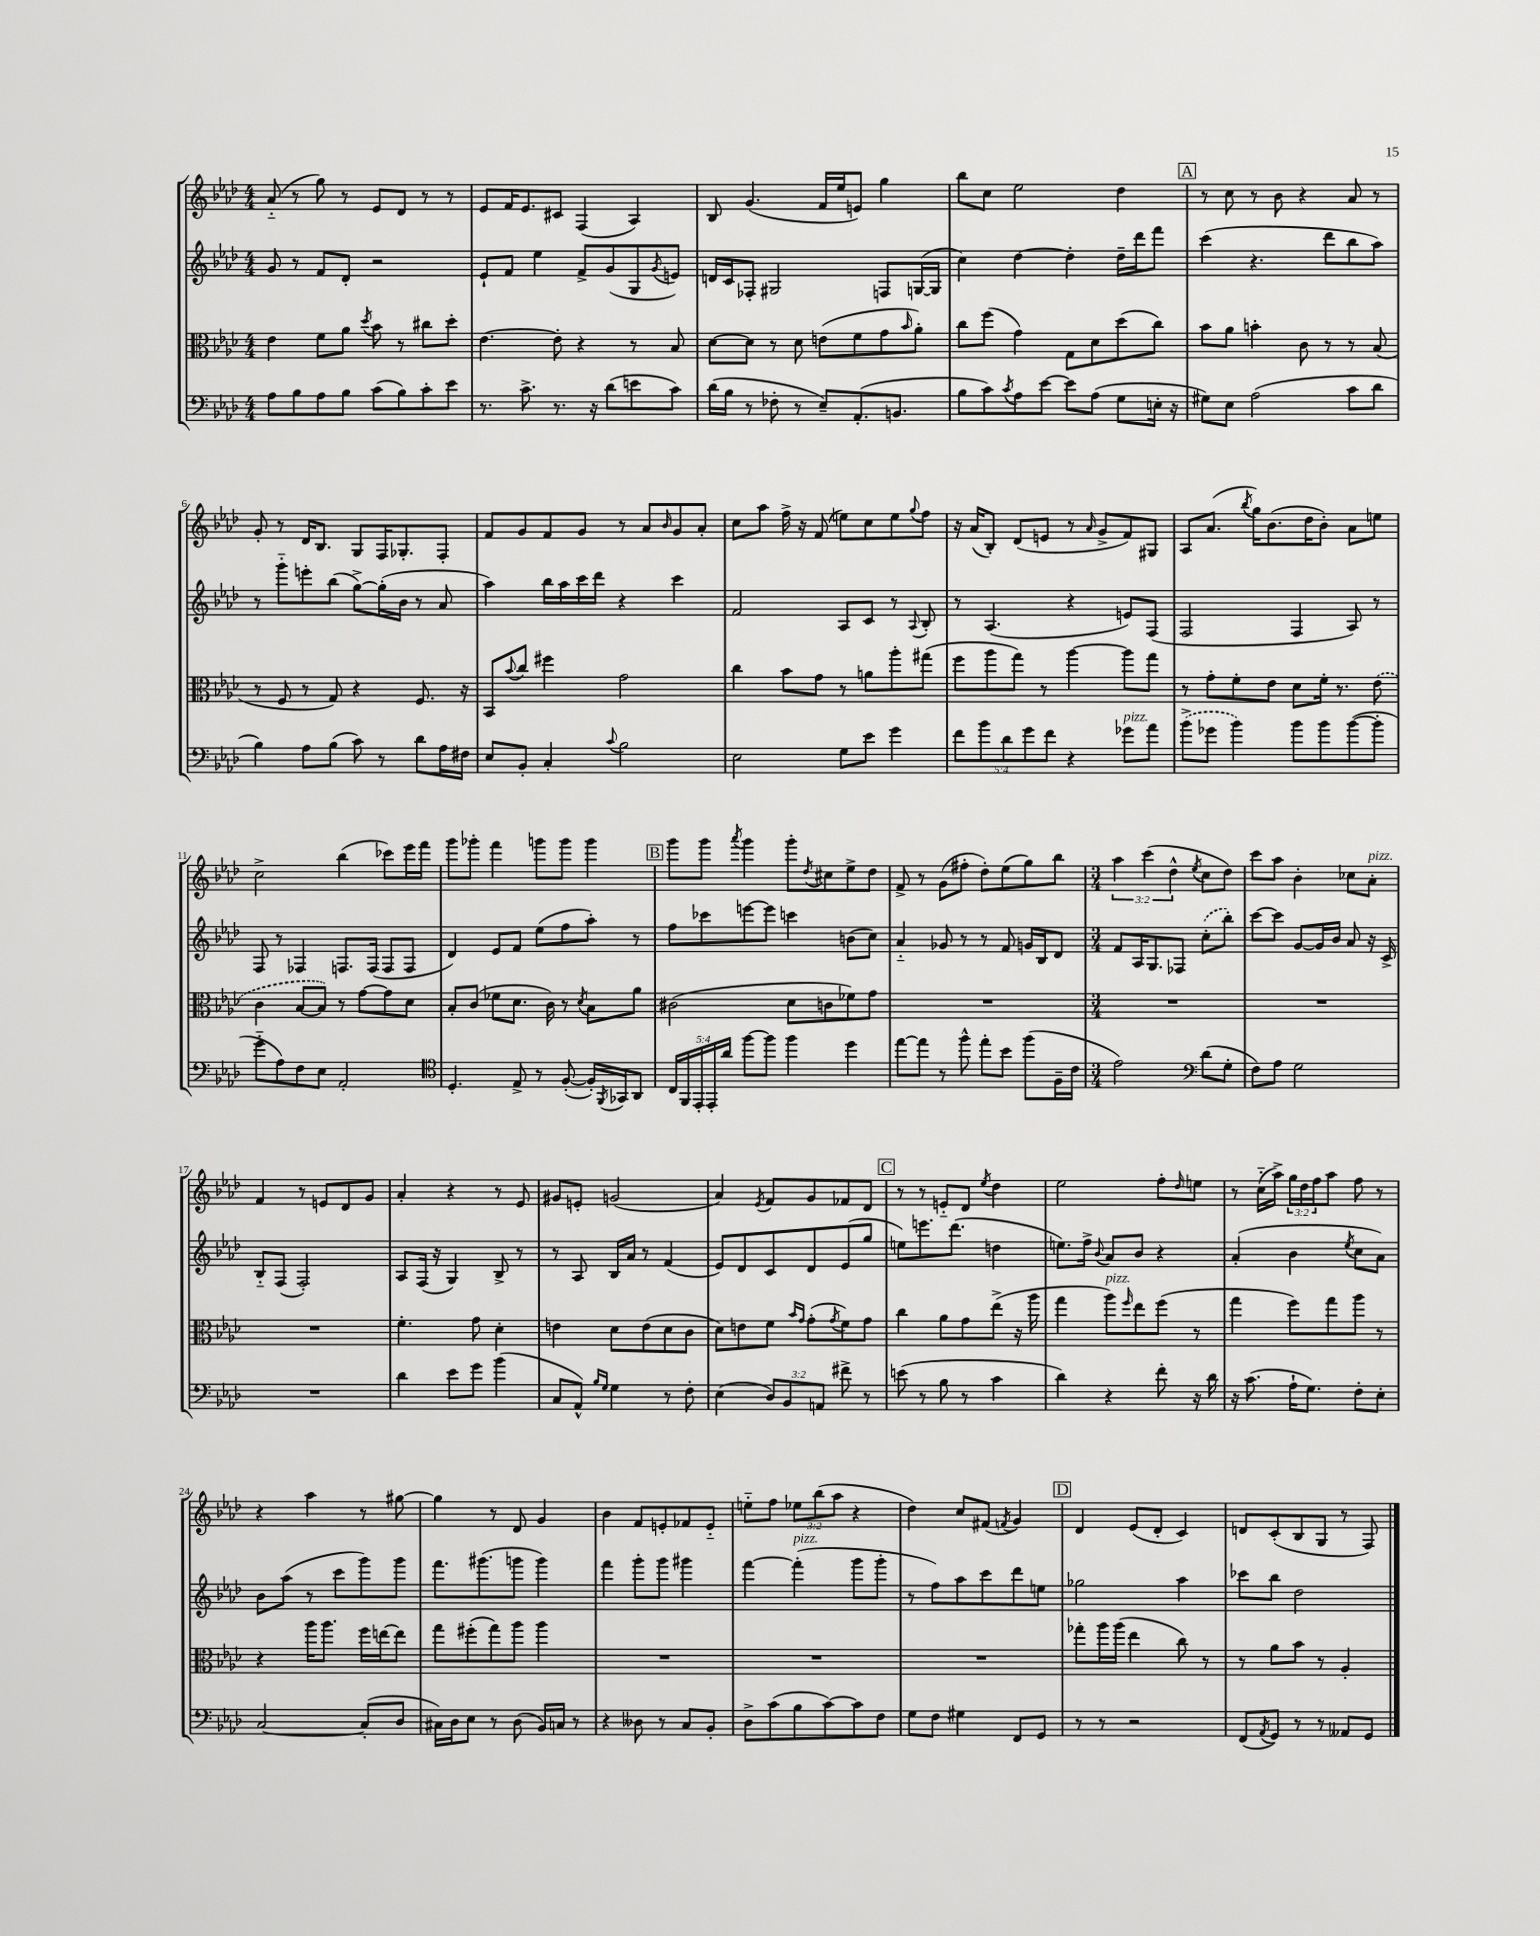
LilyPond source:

<<
\new StaffGroup <<
\new Staff = "s0" {
    \clef treble \key aes \major \numericTimeSignature \time 4/4 \override Staff.TupletNumber.text = #tuplet-number::calc-fraction-text
    aes'8-_( r8 g''8) r8 ees'8 des'8 r8 r8 |
    ees'8 f'16 ees'8. cis'8 f4( aes4) |
    bes8 g'4.( f'16 ees''16 e'8) g''4 |
    bes''8 c''8 ees''2 des''4 |
    \mark \markup { \box "A" } r8 c''8 r8 bes'8 r4 aes'8 r8 |
    g'8-. r8 des'16 bes8. g8 f16 ges8.-. f8-. |
    f'8 g'8 f'8 g'8 r8 aes'8 \grace { bes'16 } g'8 aes'8-. |
    c''8 aes''8 f''16-> r16 f'8( e''8) c''8 e''8 \appoggiatura { g''8 } f''8 |
    r16 aes'16( bes8-.) des'8( e'8 r8 \grace { aes'16 } g'8-> f'8) gis8 |
    aes8 aes'8.( \acciaccatura { bes''8 } g''16) bes'8.( des''16 bes'8-.) aes'8 e''8 |
    c''2-> bes''4( ces'''8) ees'''16 f'''16 |
    g'''8 ges'''8-. f'''4 g'''8 g'''8 g'''4 |
    \mark \markup { \box "B" } g'''8 g'''8 \acciaccatura { aes'''8 } g'''4 g'''8-. \acciaccatura { des''8 } cis''8 ees''8-> des''8 |
    f'8-> r8 g'8( fis''8-. des''8-.) ees''8( g''8) bes''8 |
    \numericTimeSignature \time 3/4 \tuplet 3/2 { aes''4 c'''4( des''4-^ } \acciaccatura { ees''8 } c''8 des''8) |
    c'''8 aes''8 bes'4-. ces''8 aes'8-.^\markup { \italic "pizz." } |
    f'4 r8 e'8 des'8 g'8 |
    aes'4-. r4 r8 ees'8 |
    gis'8 e'8-. g'2( |
    aes'4) \acciaccatura { ees'8 } f'8 g'8 fes'8 des'8 |
    \mark \markup { \box "C" } r8 r8 e'8-_ des'8 \acciaccatura { ees''8 } des''4 |
    ees''2 f''8-. \grace { des''16 } e''8 |
    r8 c''16-_( aes''16->) \tuplet 3/2 { g''16 des''16 f''16 } aes''8 f''8 r8 |
    r4 aes''4 r8 gis''8~ |
    gis''4 r8 des'8 g'4 |
    bes'4 f'8 e'8-. fes'8 e'8-_ |
    e''8-_ f''8 \tuplet 3/2 { ees''8 bes''8( aes''8 } r4 |
    des''4) c''8 fis'8( \acciaccatura { f'8 } g'4) |
    \mark \markup { \box "D" } des'4 ees'8( des'8-. c'4) |
    d'8 c'8-.( bes8 g8 r8 f8) \bar "|." |
}
\new Staff = "s1" {
    \clef treble \key aes \major \numericTimeSignature \time 4/4
    g'8 r8 f'8 des'8-. r2 |
    ees'8-! f'8 ees''4 f'8-> g'8( g8 \acciaccatura { g'8 } e'8) |
    d'16 c'16 fes8-. gis2 f8 g16~( g16 |
    c''4) des''4~ des''4-. des''16-- des'''16 f'''8 |
    \mark \markup { \box "A" } c'''4( r4. des'''8 bes''8 aes''8) |
    r8 g'''8-_ e'''8-. bes''8( g''8~->) g''16-.( bes'16 r8 aes'8 |
    aes''4) bes''16 aes''16 c'''16 des'''16 r4 c'''4 |
    f'2 aes8 c'8 r8 \appoggiatura { aes8 } bes8-. |
    r8 aes4.( r4 e'8) f8( |
    f2 f4 aes8) r8 |
    f8 r8 fes4 f8. f16( f8 f8 |
    des'4) ees'8 f'8 ees''8( f''8 aes''8-.) r8 |
    \mark \markup { \box "B" } f''8 ces'''8 e'''8~ e'''8 c'''4 b'8( c''8) |
    aes'4-_ ges'8 r8 r8 f'8 g'16 bes16 des'8 |
    \numericTimeSignature \time 3/4 f'8 aes16 g8. fes8 \once \slurDashed c''8-.( bes''8-.) |
    c'''8~ c'''8 g'8~ g'16 bes'16 aes'8 r16 c'16-> |
    bes8-_ f8( f2-.) |
    aes8 f16( r16 g4) bes8-> r8 |
    r8 aes8 bes16 aes'16 r8 f'4( |
    ees'8) des'8 c'8 des'8 ees'8( g''8 |
    \mark \markup { \box "C" } e''8) e'''8. des'''8.( d''4 |
    e''8.) f''16-> \appoggiatura { bes'8 } aes'8 bes'8 r4 |
    aes'4-.( bes'4 \acciaccatura { ees''8 } c''8 aes'8) |
    bes'8 aes''8( r8 c'''8 g'''8) g'''8 |
    f'''8. gis'''8.( g'''8 g'''4) |
    f'''4 g'''8-. g'''8 gis'''4 |
    f'''4~ f'''4-.^\markup { \italic "pizz." }( g'''8 g'''8-. |
    r8 f''8) aes''8 c'''8 des'''8 e''8 |
    \mark \markup { \box "D" } ges''2 aes''4 |
    ces'''8 bes''8 des''2 \bar "|." |
}
\new Staff = "s2" {
    \clef alto \key aes \major \numericTimeSignature \time 4/4
    ees'4 f'8 aes'8 \acciaccatura { des''8 } bes'8 r8 cis''8 des''8-. |
    ees'4.~ ees'8-. r4 r8 bes8 |
    des'8~ des'8 r8 des'8 e'8( f'8 g'8 \grace { bes'16 } aes'8-.) |
    c''8 f''8( g'4) g8 des'8 des''8( c''8) |
    \mark \markup { \box "A" } bes'8 aes'8 b'4-. c'8 r8 r8 bes8( |
    r8 f8 r8 g8) r4 f8. r16 |
    bes,8 \appoggiatura { bes'8 } c''8 fis''4 g'2 |
    c''4 bes'8 g'8 r8 a'8 aes''8-. gis''8( |
    f''8 aes''8 g''8) r8 aes''4~ aes''8 g''8 |
    r8 g'8-. f'8-. ees'8 des'8 f'16-. r8. \once \slurDashed ees'8( |
    c'4 bes8~ bes8) r8 g'8~ g'8 des'8 |
    bes8-. c'8( fes'8 des'8. c'16) r8 \acciaccatura { des'8 } bes8 aes'8 |
    \mark \markup { \box "B" } cis'2( des'8 c'8 fes'8) g'8 |
    R1 |
    \numericTimeSignature \time 3/4 R2. |
    R2. |
    R2. |
    f'4.-. g'8 des'4-. |
    e'4 des'8 e'8( des'8 c'8 |
    des'8) e'8 f'8 \grace { bes'16 g'16 } g'8-.( \acciaccatura { g'8 } f'8) g'8 |
    \mark \markup { \box "C" } c''4 aes'8 g'8 ees''8->( r16 aes''16 |
    g''4 aes''8^\markup { \italic "pizz." }) \grace { f''16 } ees''8 f''8( r8 |
    g''4 f''8) g''8 aes''8 r8 |
    r4 aes''16 aes''8. f''16 e''16~ e''8 |
    g''8 fis''8-.( g''8) aes''8 aes''4 |
    R2. |
    R2. |
    R2. |
    \mark \markup { \box "D" } ges''8-. aes''16 aes''16( ees''4 c''8) r8 |
    r8 aes'8 bes'8 r8 aes4-. \bar "|." |
}
\new Staff = "s3" {
    \clef bass \key aes \major \numericTimeSignature \time 4/4 \override Staff.TupletNumber.text = #tuplet-number::calc-fraction-text
    aes8 bes8 aes8 bes8 c'8( bes8) c'8-. ees'8 |
    r8. c'8.-> r8. r16 des'8( e'8 c'8) |
    des'16( bes16 r8 fes8-. r8 ees8--) aes,8.-.( b,8. |
    bes8 c'8) \acciaccatura { c'8 } aes8 ees'8~ ees'8 aes8( g8 e16-. r16 |
    \mark \markup { \box "A" } gis8) ees8 aes2( c'8 des'8 |
    bes4) aes8 bes8( c'8) r8 des'8 aes16 fis16 |
    ees8 bes,8-. c4-. \appoggiatura { c'8 } bes2 |
    ees2 g8 ees'8 g'4 |
    \tuplet 5/4 { f'8 bes'8 des'8 g'8 f'8 } r4 ges'8^\markup { \italic "pizz." } aes'8 |
    \once \slurDashed bes'8->( ges'8 bes'4) bes'8 bes'8 bes'8~( bes'8-. |
    g'8-_ aes8) f8 ees8 aes,2-. |
    \clef tenor des4.-. ees8-> r8 f8~-.( f16-.) \acciaccatura { f,8 } ges,16 aes,8 |
    \mark \markup { \box "B" } \tuplet 5/4 { c16 f,16 ees,16-. ees,16-. aes'16 } f''8~ f''8 f''4 des''4 |
    ees''8~ ees''8 r8 f''8-^ ees''8-. bes'8 f''8( f16-- c'16 |
    \numericTimeSignature \time 3/4 ees'2) \clef bass des'8( g8-. |
    f8) aes8 g2 |
    R2. |
    des'4 ees'8 g'8 bes'4( |
    c8 aes,8-^) \grace { bes16 g16 } g4 r8 f8-. |
    ees4( \tuplet 3/2 { des8) bes,8 a,8 } fis'8-> r8 |
    \mark \markup { \box "C" } e'8( r8 bes8 r8 c'4 |
    des'4) r4 f'8-. r16 des'16 |
    r16 c'8.( aes16-! g8.) f8-. ees8-. |
    c2~ c8-.( des8 |
    cis16) des16 ees8 r8 des8( bes,16) c16 r8 |
    r4 deses8 r8 c8 bes,8-. |
    des8-> c'8( bes8 c'8~) c'8 f8 |
    g8 f8 gis4 f,8 g,8 |
    \mark \markup { \box "D" } r8 r8 r2 |
    f,8( \acciaccatura { aes,8 } g,8) r8 r8 aeses,8 g,8 \bar "|." |
}
>>
>>
